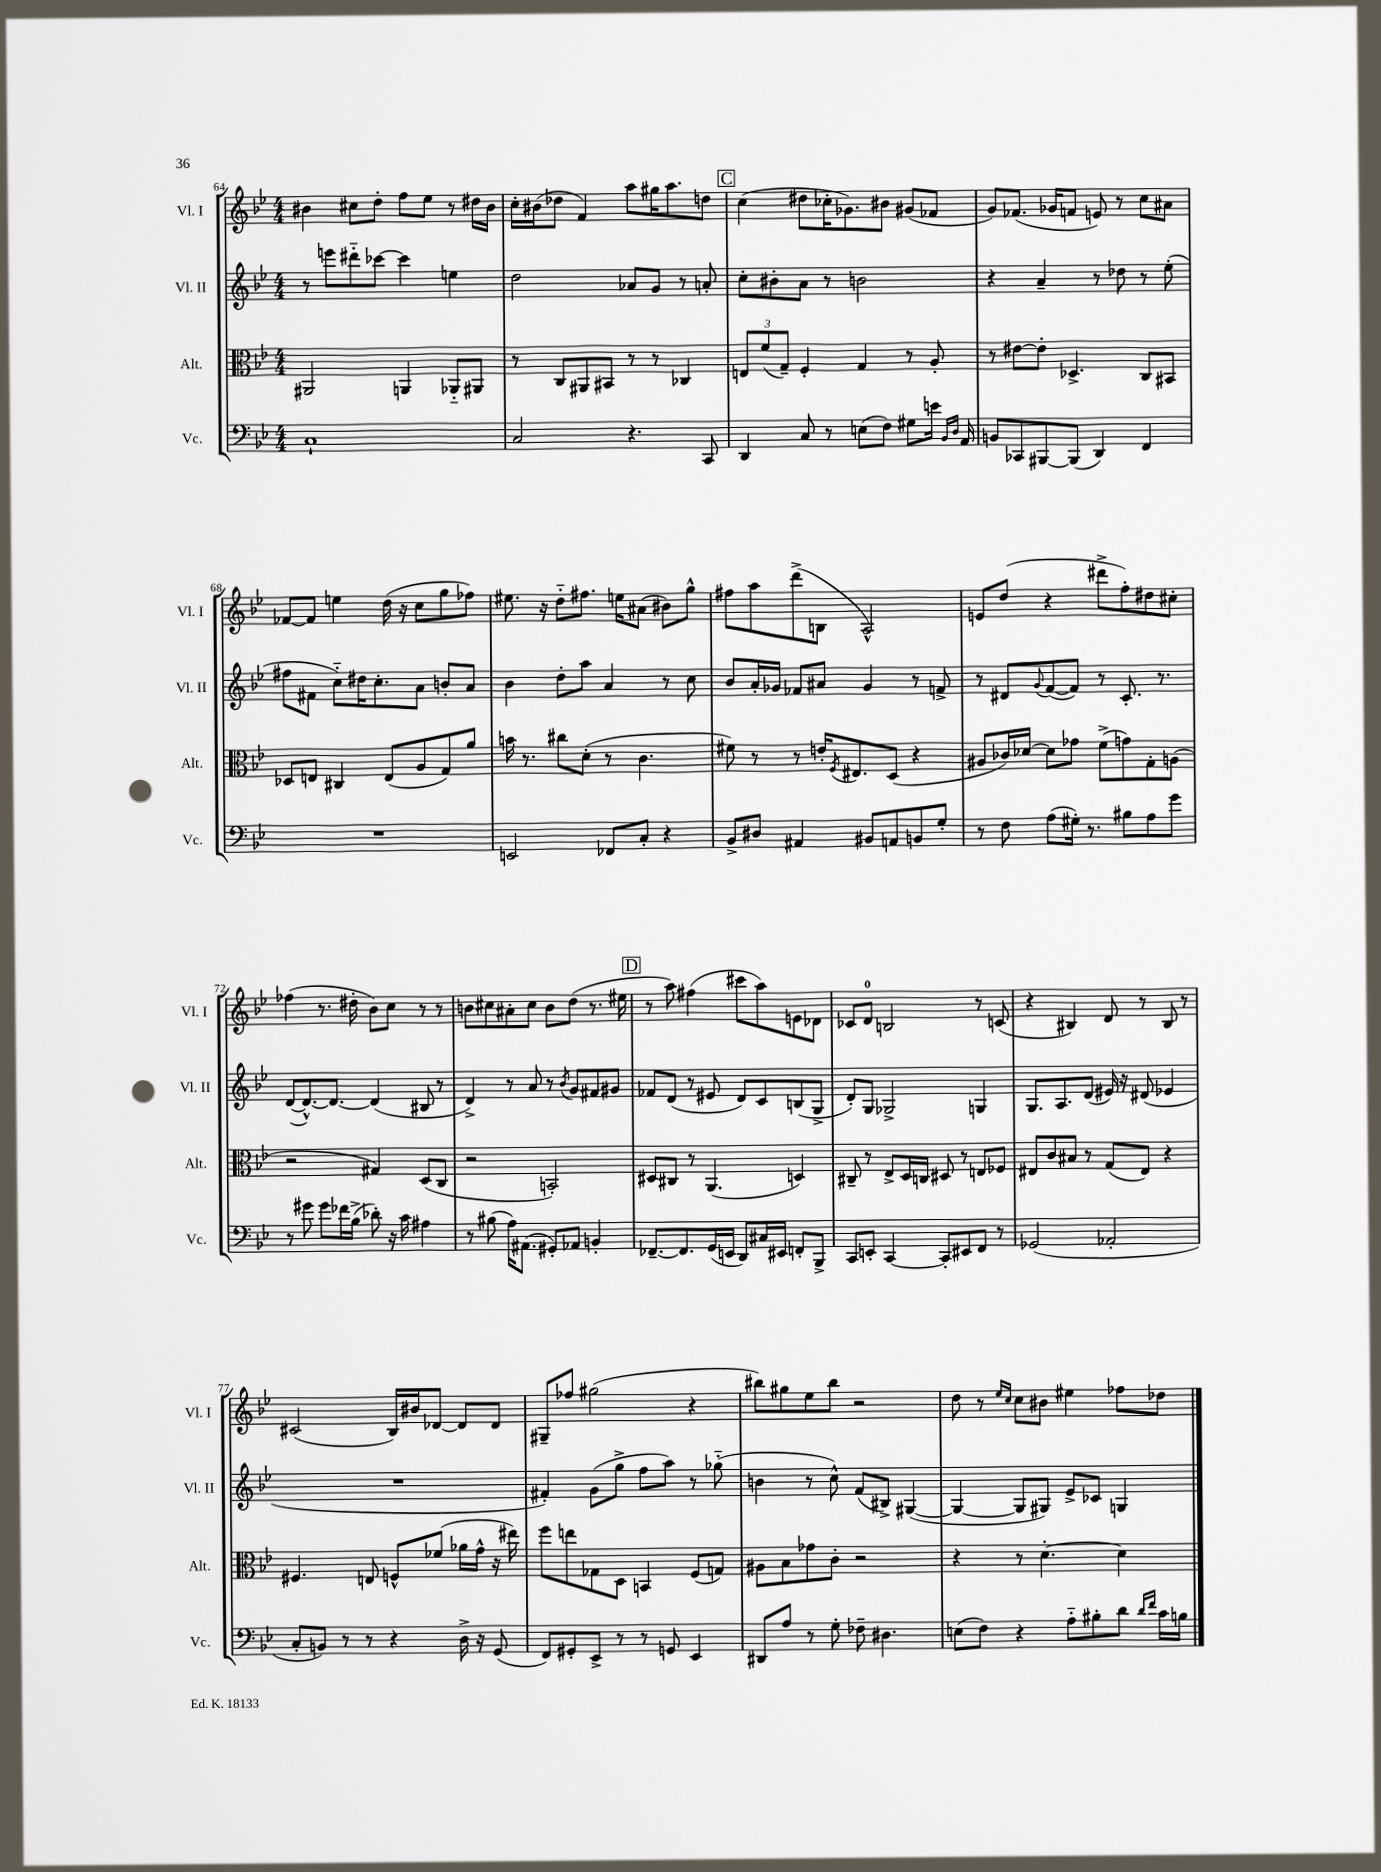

**kern	**kern	**kern	**kern
*staff4	*staff3	*staff2	*staff1
*clefF4	*clefC3	*clefG2	*clefG2
*k[b-e-]	*k[b-e-]	*k[b-e-]	*k[b-e-]
*M4/4	*M4/4	*M4/4	*M4/4
1C`	2AA#	8r	4b#
.	.	8eee	.
.	.	8ddd#'~	8cc#
.	.	[8ccc-	8dd'
.	4AA	4ccc-]	8ff
.	.	.	8ee-
.	8AA-'~	4ee	8r
.	8AA#	.	16dd#
.	.	.	16b#
=	=	=	=
2C	8r	2dd	16cc'
.	.	.	(16b#
.	8C	.	8dd-
.	8AA#	.	4f)
.	8BB#	.	.
4.r	8r	8a-	8aa
.	8r	8g	16gg#
.	.	.	8.aa
.	4C-	8r	.
8CC	.	8a'	8dd
=	=	=	=
4DD	12E	8cc'	(4cc
.	(12f	.	.
.	.	8b#'	.
.	12G~)	.	.
8C	4F'	8a	8dd#
8r	.	8r	16cc-'
.	.	.	8.g-)
(8E	4G	2b	.
8F)	.	.	8b#
8G#	8r	.	(8g#
16e	8A'	.	8f-
16qqBB-	.	.	.
16qqD	.	.	.
16AA	.	.	.
=	=	=	=
8BB	8r	4r	8g)
8CC-	[8e#	.	(8.f-
[8BBB#	8e#']	4a~	.
.	.	.	16g-
(8BBB#]	4.D-^	.	8f
4DD)	.	8r	8e)
.	.	8dd-	8r
4FF	8C	8r	8cc
.	8BB#	(8ee-'	8a#
=	=	=	=
1r	8D-	8ff#	[8f-
.	8E	8f#	8f-]
.	4C#	8cc'~)	4ee
.	.	16dd#	.
.	.	8.cc'	.
.	(8E	.	(16dd
.	.	.	16r
.	8A	8a	8cc
.	8G)	8b'	8gg
.	8a	8a	8ff-)
=	=	=	=
2EE	16b	4b-	8.ee#
.	8.r	.	.
.	.	.	16r
.	8cc#	8dd'	8dd'~
.	(8d'	8aa	8.ff#
8FF-	8r	4a	.
.	.	.	16ee
8C'	4.c	.	(8a#
4r	.	8r	8b#)
.	.	8cc	8gg^^
=	=	=	=
8BB-^	8f#)	8b-	8ff#
8D#	8r	16a'	8aa
.	.	16g-	.
4AA#	8r	8f-	(8ddd^
.	16e'	8a#	8B
.	8qF	.	.
.	8.E#	.	.
8BB#	.	4g-	2A^^)
8AA	(8D	.	.
8BB	4r	8r	.
8G'	.	8f^	.
=	=	=	=
8r	8A#	8r	8e
8F	16c-)	8d#	(8dd
.	[16d-	.	.
.	.	8qqg	.
(8A	8d-]	([8f	4r
16G#')	8g-	8f])	.
8.r	.	.	.
.	(8f^	8r	8ddd#^
8B#	8g)	8.c'	8ff')
8A	8G'	.	8dd#
.	.	8.r	.
8g	(8A	.	8cc#'
=	=	=	=
8r	2r	([8d	(4ff-
8g#	.	8.d^^_)	.
8g#	.	.	8.r
.	.	8.d_	.
16f-	.	.	.
(16B-^	.	.	16dd#'
8d-')	4G#)	(4d]	8b-)
16r	.	.	8cc
16c	.	.	.
4A#	(8D	8B#	8r
.	8C	8r	8r
=	=	=	=
8r	2r	4d^)	8b
(8B#	.	.	8cc#
16A)	.	8r	8a#'
(8.AA#	.	.	.
.	.	8a	8cc#
8GG#')	2BB')	8r	8b
.	.	8qb-	.
8AA-	.	8g	(8dd
4BB'	.	8f#	8.r
.	.	8g#	.
.	.	.	16ee#
=	=	=	=
[8.FF-~	8D#	8f-	8r
.	8C#	(8d	8aa)
8.FF-]	.	.	.
.	8r	8r	(4ff#
(16GG	(4.AA	8e#	.
16EE	.	.	.
8DD)	.	8d)	8ccc#
16C#	.	8c	8aa)
16EE#	.	.	.
8FF'	4D)	(8B	8e
8BBB-^	.	8G^	8d-
=	=	=	=
8CC	8C#~	8d')	8c-
8EE'	8r	8G	8d
[4CC	8E-^	2G-^	2B
.	16D	.	.
.	16C	.	.
8CC']	8D#	.	.
8EE#	8r	.	.
8FF	8E	4G	8r
8r	8F-	.	(8c
=	=	=	=
(2GG-	8E#	8.G	4r
.	8c	.	.
.	.	8.A	.
.	8B#	.	4B#)
.	8r	(8d	.
2AA-'	(8G	16e#)	8d
.	.	16r	.
.	8E#)	(8d#	8r
.	4r	4e-	8B#
.	.	.	8r
=	=	=	=
8C'	4.F#	1r	(2c#
8BB)	.	.	.
8r	.	.	.
8r	8E	.	.
4r	8F^^	.	16B-)
.	.	.	16b#
.	(8f-	.	[8d-
16D^	16a-	.	8d-]
16r	16g^^	.	.
(8GG	16r	.	8d-
.	16ee#)	.	.
=	=	=	=
8FF)	8ff	4f#')	8G#~
8GG#'	8ee	.	8ff-
8EE-^	8G-	(8g	(2gg#
8r	8D	8gg^	.
8r	4BB	8ff	.
8GG	.	8aa)	.
4EE-	(8F	8r	4r
.	8G)	(8gg-'~	.
=	=	=	=
8DD#	8A#	4b	8bb#)
8A	8B-	.	8gg#
8r	8g-	8r	8ee-
8G'	8c'	8cc^^)	8bb#
8F-~	2r	(8f	2r
4.D#	.	8B#^)	.
.	.	([4G#	.
=	=	=	=
(8E	4r	4G#_	8dd
8F)	.	.	8r
.	.	.	16qqee-
.	.	.	16qqcc
4r	8r	8G#]	8cc
.	[4.d'	8G#)	8b#
8A'~	.	8e-^	4ee#
8B#'	.	8c-	.
8d	4d]	4G	8ff-
16qqd	.	.	.
16qqf	.	.	.
16c	.	.	8dd-
16B	.	.	.
==	==	==	==
*-	*-	*-	*-
